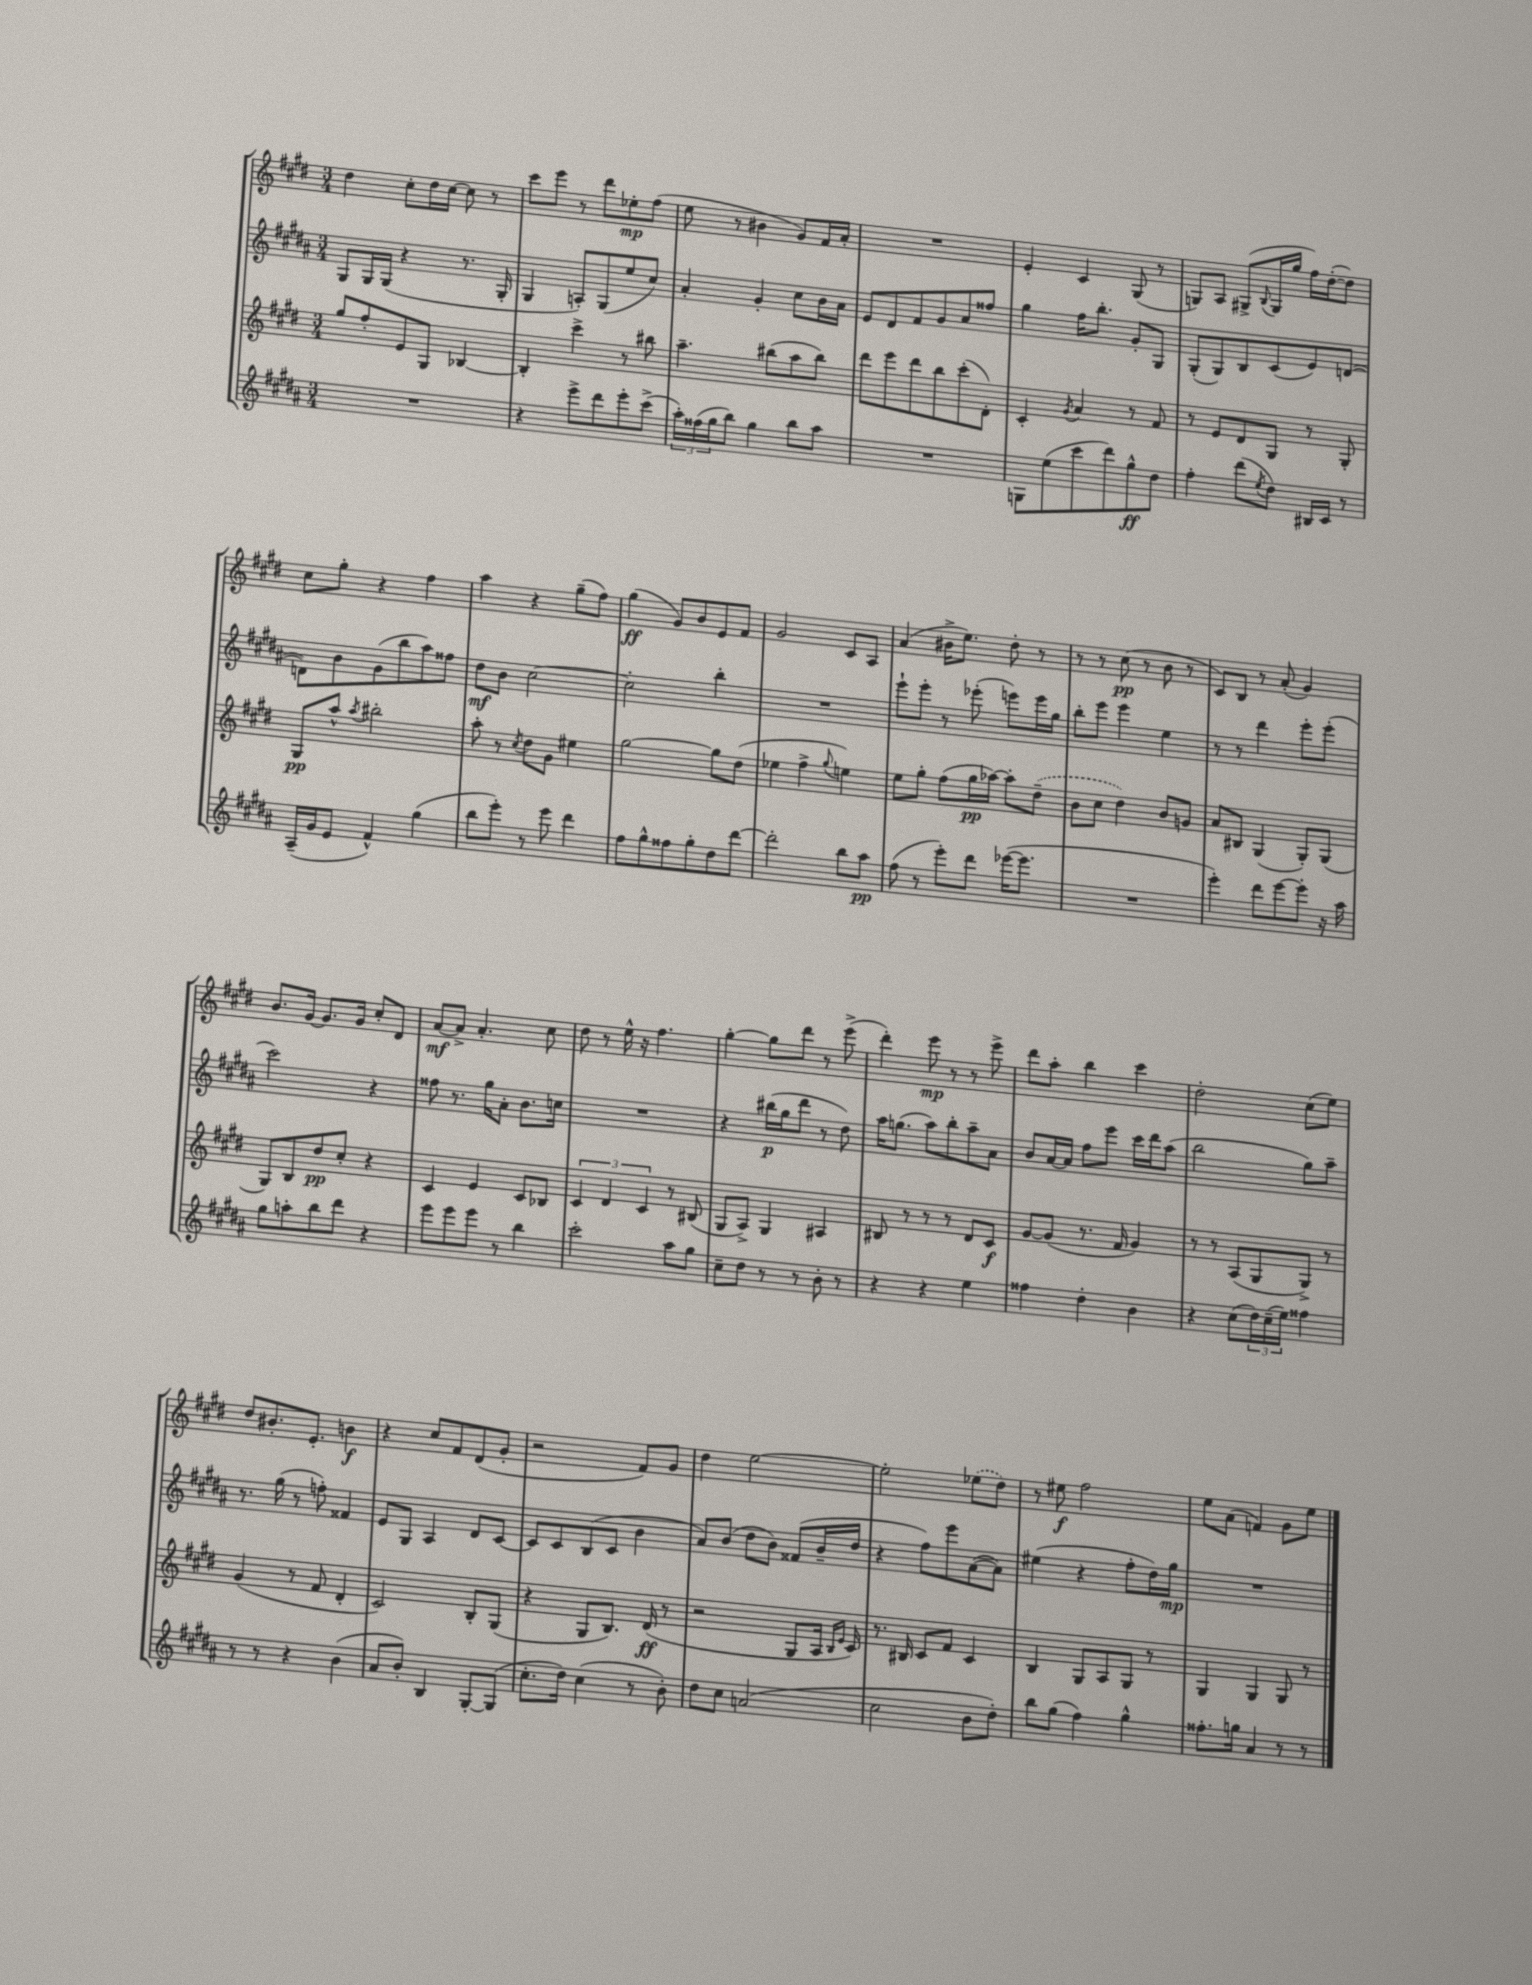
<<
\new StaffGroup <<
\new Staff = "s0" {
    \clef treble \key e \major \numericTimeSignature \time 3/4
    dis''4 cis''8-. dis''16 cis''16~ cis''8 r8 |
    cis'''8 e'''8 r8 dis'''8 ees''8-.\mp fis''8( |
    e''8 r8 bis'4 gis'8) fis'16 a'16-. |
    R2. |
    e'4-. cis'4 gis8( r8 |
    g8) a8 gis8->( \appoggiatura { b8 } gis16 gis''16 fis''16) dis''16~-.( dis''8) |
    cis''8 gis''8-. r4 fis''4 |
    a''4 r4 gis''8--( fis''8) |
    gis''4\ff( gis'8) b'8 e'8 fis'8 |
    gis'2 cis'8 a8 |
    a'4( bis'16-> e''8.) dis''8-. r8 |
    r8 r8 cis''8\pp( r8 b'8 r8 |
    cis'8) b8 r8 a'8-.( gis'4) |
    b'8. gis'16~ gis'8. gis'16 cis''8-. dis'8 |
    a'8~\mf a'8-> a'4.-. cis''8 |
    dis''8 r8 e''16-^ r16 fis''4. |
    gis''4~-. gis''8 dis'''8 r8 e'''8->( |
    dis'''4-.) e'''8\mp r8 r8 e'''8-> |
    dis'''8 a''8-. b''4 cis'''4 |
    dis''2-. cis''8( e''8) |
    dis''8 bis'8.-. e'8.-. b'4\f |
    r4 cis''8 fis'8 dis'8( gis'8-. |
    r2 fis'8) gis'8 |
    dis''4 e''2~ |
    e''2-. \once \slurDashed ees''8( dis''8) |
    r8 eis''8\f fis''2 |
    e''8 a'8( f'4) gis'8 e''8 \bar "|." |
}
\new Staff = "s1" {
    \clef treble \key b \major \numericTimeSignature \time 3/4
    gis8 gis16 gis16( r4 r8. gis16-. |
    gis4 a8-.) gis8( e''8 cis''8) |
    ais'4-. gis'4-. cis''8 b'16 ais'16 |
    e'8 dis'8 fis'8 gis'8 ais'8 fisis''8 |
    gis''4 fis''16 b''8.-. gis'8-. gis8 |
    gis8-.( gis8) b8 cis'8( e'8) d'8~( |
    d'8) b'8 gis'8( b''8 ais''8) fisis''8 |
    dis''8\mf b'8 cis''2~ |
    cis''2-. b''4-. |
    R2. |
    e'''8-! e'''8-. r8 ees'''8-.( e'''8) e'''16 gis''16 |
    b''8-. e'''8 e'''4 e''4 |
    r8 r8 dis'''4 e'''8-. e'''8-.( |
    cis'''2) r4 |
    fisis''8 r8. gis''16 ais'8-. b'8. c''16 |
    R2. |
    r4 bis''16\p( gis''16 dis'''8 r8 dis''8) |
    ais''16 g''8.( ais''8) b''8-. ais''8-- ais'8 |
    b'8 ais'16~ ais'16 fis''8 e'''8 cis'''16 dis'''16 ais''8( |
    b''2 gis''8) ais''8-- |
    r8. gis''16( r8 f''8-.) fisis'4 |
    e'8 gis8 ais4 dis'8 cis'8~ |
    cis'8 cis'8 b8( cis'8 b'4 |
    ais'8) b'8( dis''8 b'8) fisis'8( b'16-- dis''16 |
    r4 fis''8) e'''8 ais'8~( ais'8) |
    eis''4( r4 fis''8-. dis''16) gis''16\mp |
    R2. \bar "|." |
}
\new Staff = "s2" {
    \clef treble \key e \major \numericTimeSignature \time 3/4
    gis''8 fis''8-. e'8 gis8 bes4~ |
    bes4-. cis'''4-> r8 bis''8 |
    a''4.-- bis''8( a''8 bis''8) |
    dis'''8 e'''8 dis'''8 b''8 cis'''8-.( dis'8-.) |
    cis'4-. \acciaccatura { gis'8 } a'4 r8 fis'8 |
    r8 e'8 dis'8 gis8 r8 gis8-. |
    gis8\pp a''8-^ \acciaccatura { a''8 } bis''2-. |
    a''8-. r8 \acciaccatura { cis''8 } dis''8 gis'8 eis''4 |
    gis''2~ gis''8 dis''8( |
    ees''4 fis''4-> \appoggiatura { gis''8 } e''4) |
    e''8 gis''8-. fis''8( gis''16\pp aes''16~) aes''8-. \once \slurDashed dis''8--( |
    b'8 cis''8 dis''4) b'8 g'8 |
    a'8 bis8 gis4( gis8-.) gis8( |
    gis8) b8 dis''8\pp cis''8-. r4 |
    cis'4 e'4 cis'8 bes8 |
    \tuplet 3/2 { cis'4 dis'4 cis'4 } r8 bis8( |
    gis8 a8->) gis4 ais4 |
    bis8 r8 r8 r8 dis'8 cis'8\f |
    gis'8~ gis'8( r8. fis'16 gis'4) |
    r8 r8 a8( gis8 gis8->) r8 |
    gis'4( r8 fis'8 dis'4-. |
    cis'2) b8-. gis8( |
    r4 gis8 b8.) dis'16\ff( r8 |
    r2 gis8 a16 \grace { b16 e'16 } cis'16) |
    r8. bis16 cis'8 fis'8 cis'4 |
    b4 gis8 a8 gis8 r8 |
    gis4 gis4 gis8 r8 \bar "|." |
}
\new Staff = "s3" {
    \clef treble \key b \major \numericTimeSignature \time 3/4
    R2. |
    r4 e'''8-> dis'''8 e'''8-. cis'''8->( |
    \tuplet 3/2 { ais''16-.) fisis''16( gis''16 } b''8) gis''4 b''8 ais''8 |
    R2. |
    g8 e''8( cis'''8 dis'''8) gis''8-^\ff dis''8 |
    fis''4-. dis'''8( \acciaccatura { e''8 } dis''8) bis16 cis'16 r8 |
    ais16--( gis'16 e'8 fis'4-^) gis''4( |
    b''8 e'''8-.) r8 e'''8 dis'''4 |
    fis''8 gis''8-^ fisis''8 gis''8-. dis''8 dis'''8~ |
    dis'''2-. b''8 ais''8\pp |
    fis''8( r8 e'''8-.) dis'''8 ees'''16~( ees'''8. |
    R2. |
    e'''4-.) dis'''8 e'''8~ e'''8-. r16 ais''16 |
    gis''8 a''8-. b''8 dis'''8 r4 |
    e'''8 e'''8 e'''8 r8 b''4 |
    cis'''2-. ais''8 gis''8 |
    cis''8-- dis''8 r8 r8 b'8-. r8 |
    r4 r4 e''4 |
    fisis''4 dis''4-. b'4 |
    r4 cis''8( \tuplet 3/2 { dis''16) cis''16--( e''16) } fisis''4 |
    r8 r8 r4 b'4( |
    ais'8 b'8-.) b4 gis8~-. gis8( |
    cis''8.-. dis''16) cis''4( r8 b'8-.) |
    dis''8 cis''8 a'2( |
    cis''2 b'8 dis''8-.) |
    b''8 gis''8( fis''4) gis''4-^ |
    fisis''8.-. g''16 ais'4 r8 r8 \bar "|." |
}
>>
>>
\layout { \context { \Score \remove "Bar_number_engraver" } }
